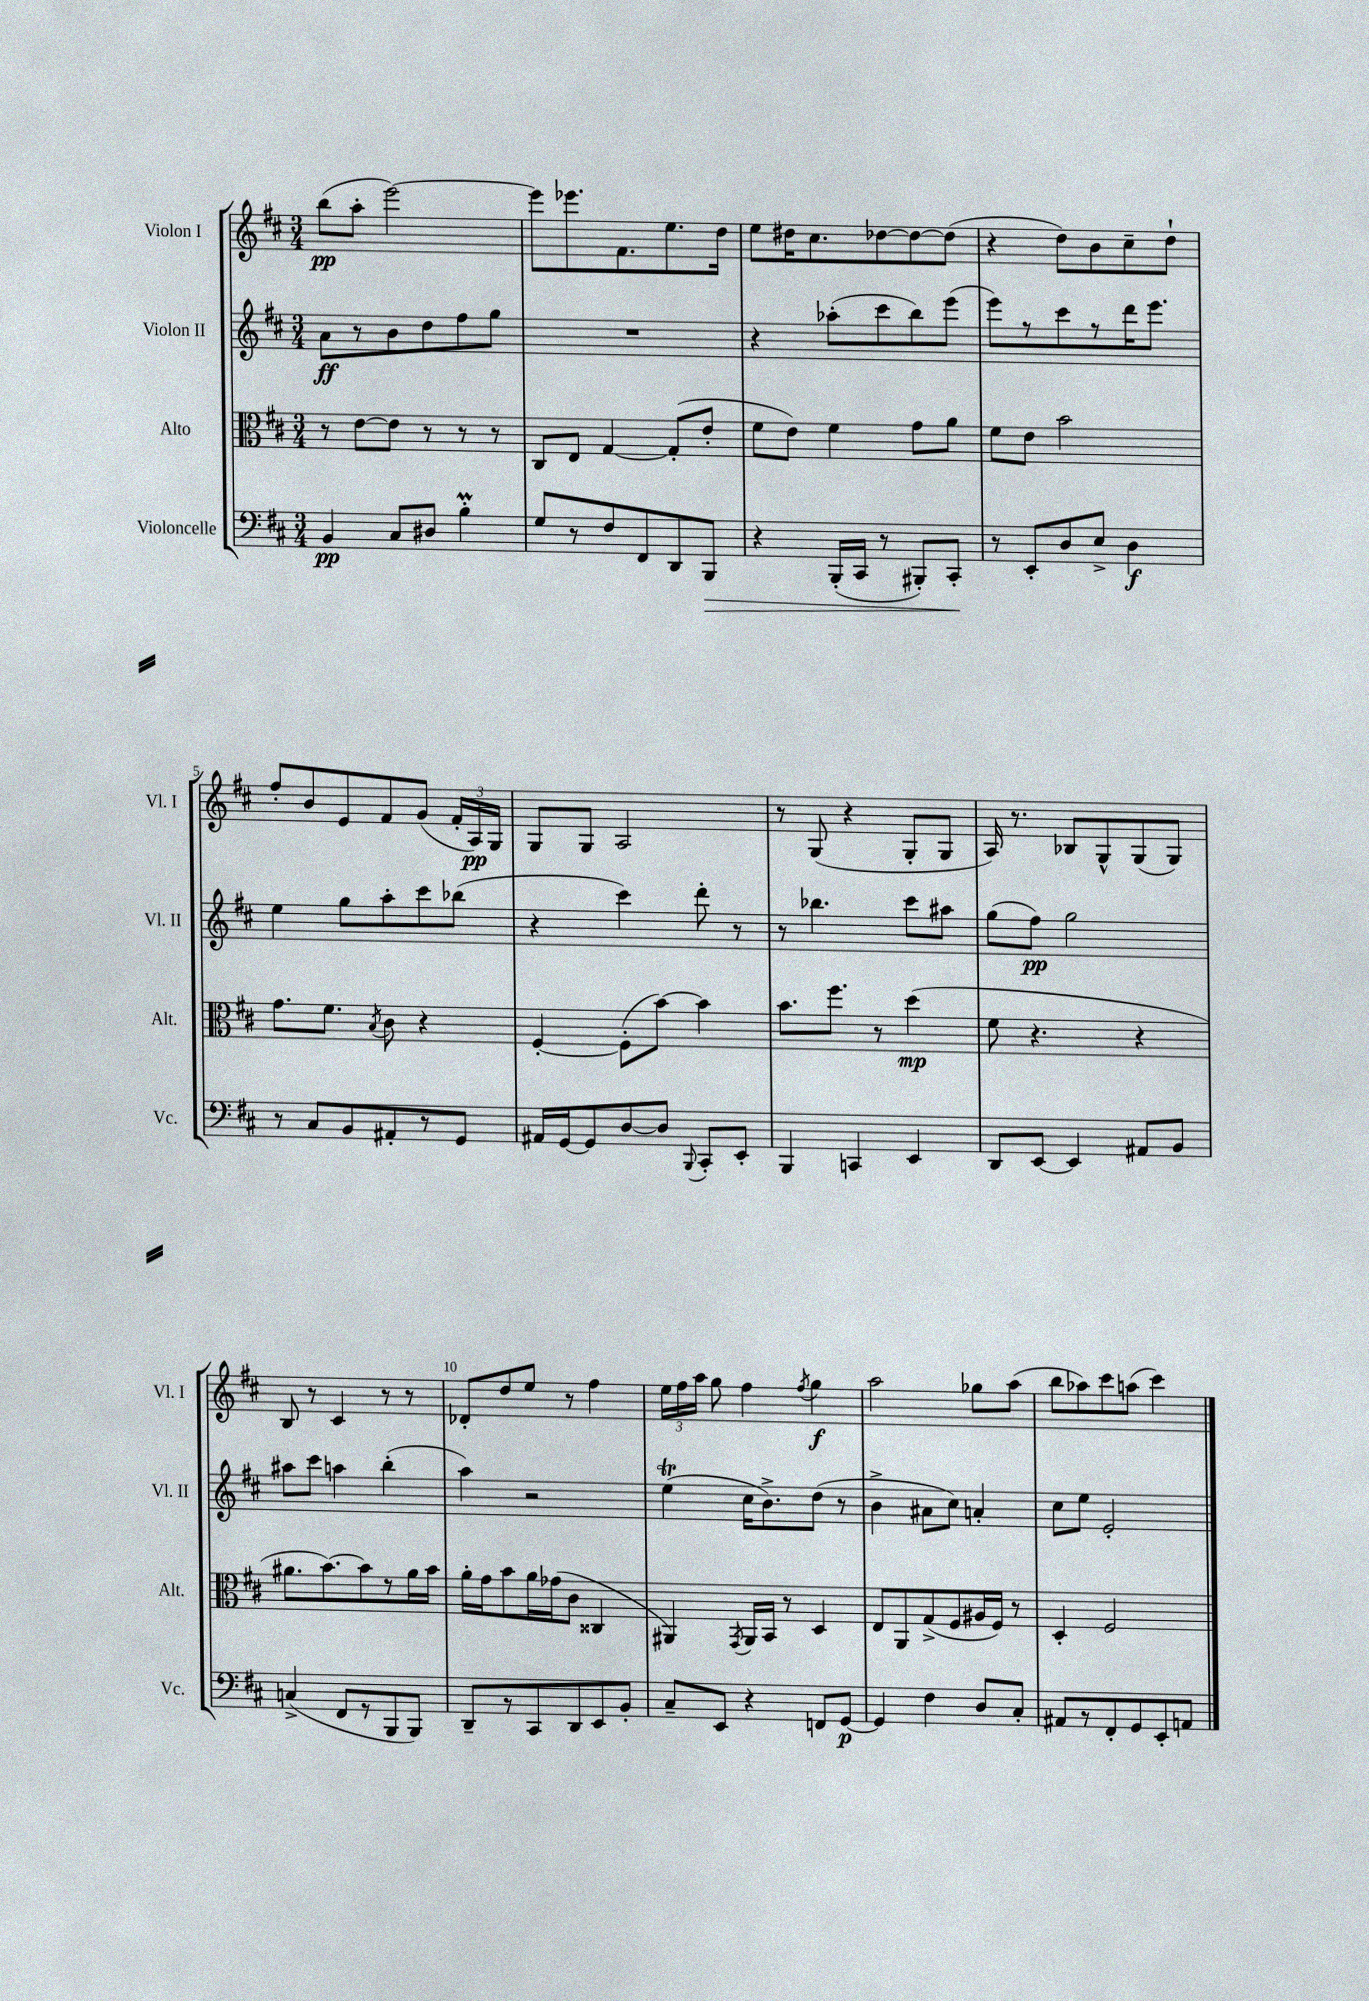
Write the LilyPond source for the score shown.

<<
\new StaffGroup <<
\new Staff = "s0" \with { instrumentName = "Violon I" shortInstrumentName = "Vl. I" } {
    \clef treble \key d \major \numericTimeSignature \time 3/4
    \autoBeamOff b''8[\pp( a''8]-. e'''2~) |
    e'''8[ ees'''8. fis'8. e''8. d''16] |
    e''8[ dis''16 cis''8. des''8~ des''8~ des''8]( |
    r4 d''8[) b'8 cis''8-- d''8]-! |
    fis''8[-. b'8 e'8 fis'8 g'8]( \tuplet 3/2 { fis'16[-. a16\pp) g16] } |
    g8[ g8] a2 |
    r8 g8( r4 g8[-. g8] |
    a16) r8. bes8[ g8-^ g8( g8]) |
    b8 r8 cis'4 r8 r8 |
    des'8[-. d''8 e''8] r8 fis''4 |
    \tuplet 3/2 { e''16[ fis''16 a''16] } g''8 fis''4 \acciaccatura { fis''8 } g''4\f |
    a''2 ges''8[ a''8]( |
    b''8[ aes''8) cis'''8 a''8]( cis'''4) \bar "|." |
}
\new Staff = "s1" \with { instrumentName = "Violon II" shortInstrumentName = "Vl. II" } {
    \clef treble \key d \major \numericTimeSignature \time 3/4
    \autoBeamOff a'8[\ff r8 b'8 d''8 fis''8 g''8] |
    R2. |
    r4 aes''8[-.( cis'''8 b''8) e'''8]( |
    e'''8[) r8 cis'''8 r8 d'''16 e'''8.] |
    e''4 g''8[ a''8-. cis'''8 bes''8]( |
    r4 cis'''4) d'''8-. r8 |
    r8 bes''4. cis'''8[ ais''8] |
    g''8[( fis''8]\pp) g''2 |
    ais''8[ cis'''8] a''4 b''4-.( |
    a''4) r2 |
    e''4\trill( cis''16[ b'8.->) d''8]( r8 |
    b'4-> ais'8[ cis''8]) a'4-. |
    cis''8[ e''8] e'2-. \bar "|." |
}
\new Staff = "s2" \with { instrumentName = "Alto" shortInstrumentName = "Alt." } {
    \clef alto \key d \major \numericTimeSignature \time 3/4
    \autoBeamOff r8 e'8[~ e'8] r8 r8 r8 |
    cis8[ e8] g4~ g8[-.( e'8]-. |
    fis'8[ e'8]) fis'4 g'8[ a'8] |
    fis'8[ e'8] b'2 |
    g'8.[ fis'8.] \acciaccatura { b8 } cis'8 r4 |
    fis4~-. fis8[-.( b'8]~) b'4 |
    b'8.[ fis''8.] r8 d''4\mp( |
    fis'8 r4. r4 |
    ais'8.[ b'8.~) b'8 r8 ais'16 b'16] |
    a'16[-. g'16 b'8 a'16 ges'16( cis'8] cisis4 |
    ais,4) \acciaccatura { g,8 } ais,16[ b,16] r8 d4 |
    e8[ a,8 g8->( fis8 ais16 fis16]) r8 |
    d4-. fis2 \bar "|." |
}
\new Staff = "s3" \with { instrumentName = "Violoncelle" shortInstrumentName = "Vc." } {
    \clef bass \key d \major \numericTimeSignature \time 3/4
    \autoBeamOff b,4\pp cis8[ dis8] b4-.\prall |
    g8[ r8 fis8 fis,8 d,8 b,,8]\> |
    r4 b,,16[-.( cis,16] r8 bis,,8[-.) cis,8]-.\! |
    r8 e,8[-. d8 e8]-> d4\f |
    r8 cis8[ b,8 ais,8-. r8 g,8] |
    ais,16[ g,16~ g,8 d8~ d8] \appoggiatura { b,,8 } cis,8[-. e,8]-. |
    b,,4 c,4 e,4 |
    d,8[ e,8]~ e,4 ais,8[ b,8] |
    c4->( fis,8[ r8 b,,8 b,,8]) |
    d,8[-- r8 cis,8 d,8 e,8 b,8]-. |
    cis8[-- e,8] r4 f,8[ g,8]~\p |
    g,4 fis4 d8[ cis8]-. |
    ais,8[ r8 fis,8-. g,8 e,8-. a,8] \bar "|." |
}
>>
>>
\layout { \context { \Score \override BarNumber.break-visibility = ##(#f #t #t) barNumberVisibility = #(every-nth-bar-number-visible 5) } }
